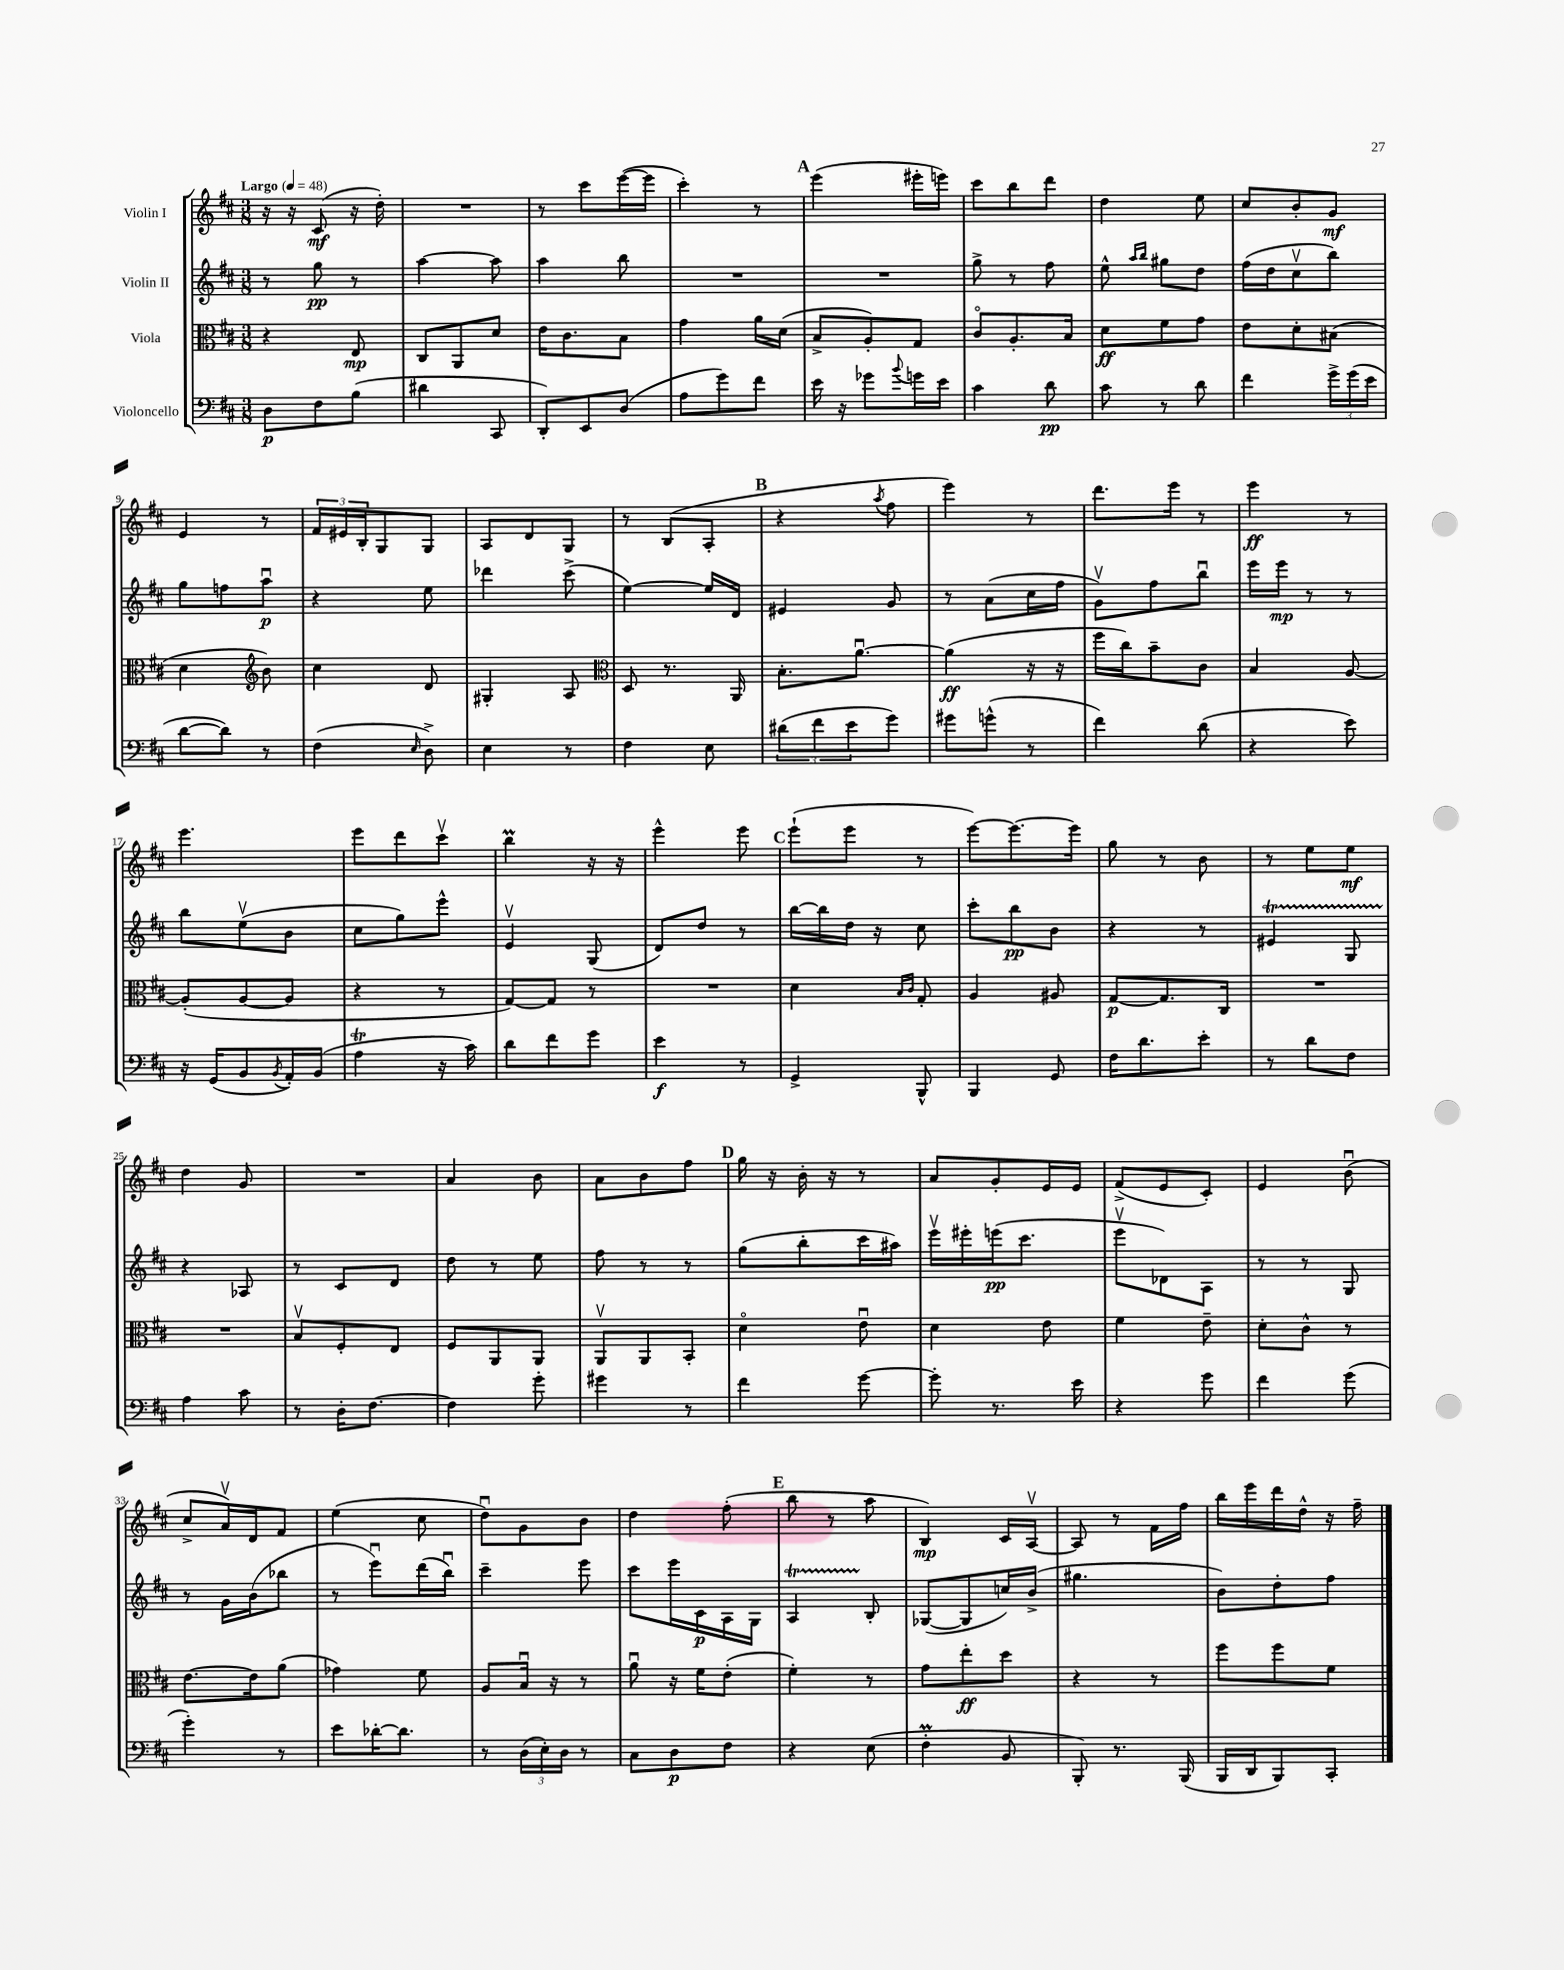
<<
\new StaffGroup <<
\new Staff = "s0" \with { instrumentName = "Violin I" } {
    \clef treble \key d \major \numericTimeSignature \time 3/8 \tempo "Largo" 4 = 48
    r16 r16 cis'8\mf( r16 d''16-.) |
    R4. |
    r8 cis'''8 e'''16~( e'''16 |
    cis'''4-.) r8 |
    \mark \markup { \bold "A" } e'''4( eis'''16-. e'''16) |
    cis'''8 b''8 d'''8 |
    d''4 e''8 |
    cis''8 b'8-. g'8\mf |
    e'4 r8 |
    \tuplet 3/2 { fis'16 eis'16 b16-. } g8 g8 |
    a8 d'8 g8 |
    r8 b8( a8-. |
    \mark \markup { \bold "B" } r4 \acciaccatura { a''8 } fis''8 |
    e'''4) r8 |
    d'''8. e'''16 r8 |
    e'''4\ff r8 |
    e'''4. |
    e'''8 d'''8 cis'''8\upbow |
    b''4\prall r16 r16 |
    e'''4-^ e'''8 |
    \mark \markup { \bold "C" } e'''8-!( e'''8 r8 |
    e'''8~) e'''8.~ e'''16 |
    g''8 r8 b'8 |
    r8 e''8 e''8\mf |
    d''4 g'8 |
    R4. |
    a'4 b'8 |
    a'8 b'8 fis''8 |
    \mark \markup { \bold "D" } g''16 r16 b'16-. r16 r8 |
    a'8 g'8-. e'16 e'16 |
    fis'8->( e'8 cis'8-.) |
    e'4 b'8\downbow( |
    cis''8-> a'16\upbow) d'16 fis'8 |
    e''4( cis''8 |
    d''8\downbow) g'8 b'8 |
    d''4 fis''8-.( |
    \mark \markup { \bold "E" } b''8 r8 a''8 |
    b4\mp) cis'16 a16~\upbow |
    a8 r8 fis'16 fis''16 |
    b''16 e'''16 d'''16 d''16-^ r16 fis''16-- \bar "|." |
}
\new Staff = "s1" \with { instrumentName = "Violin II" } {
    \clef treble \key d \major \numericTimeSignature \time 3/8
    r8 g''8\pp r8 |
    a''4~ a''8 |
    a''4 b''8 |
    R4. |
    \mark \markup { \bold "A" } R4. |
    g''8-> r8 fis''8 |
    e''8-^ \grace { a''16 b''16 } gis''8 d''8 |
    fis''16( d''16 cis''8\upbow b''8) |
    g''8 f''8 a''8\downbow\p |
    r4 e''8 |
    des'''4 cis'''8->( |
    e''4~) e''16 d'16 |
    \mark \markup { \bold "B" } eis'4 g'8 |
    r8 a'8( cis''16 fis''16 |
    g'8\upbow) fis''8 b''8\downbow |
    e'''16 e'''16\mp r8 r8 |
    b''8 e''8\upbow( b'8 |
    cis''8 g''8) e'''8-^ |
    e'4\upbow g8( |
    d'8) d''8 r8 |
    \mark \markup { \bold "C" } b''16~ b''16 d''16 r16 cis''8 |
    cis'''8-. b''8\pp b'8 |
    r4 r8 |
    eis'4\startTrillSpan g8 |
    r4\stopTrillSpan aes8 |
    r8 cis'8 d'8 |
    d''8 r8 e''8 |
    fis''8 r8 r8 |
    \mark \markup { \bold "D" } g''8( b''8-. cis'''16 ais''16) |
    e'''16\upbow eis'''16-. e'''16\pp( cis'''8. |
    e'''8\upbow des'8) a8 |
    r8 r8 g8 |
    r8 g'16 b'16( bes''8 |
    r8 e'''8\downbow) d'''16( b''16\downbow) |
    cis'''4-- e'''8 |
    cis'''8 e'''16 cis'16\p a16 g16 |
    \mark \markup { \bold "E" } a4\startTrillSpan b8-.\stopTrillSpan |
    ges8~( ges8 c''16) b'16->( |
    gis''4. |
    b'8) d''8-. fis''8 \bar "|." |
}
\new Staff = "s2" \with { instrumentName = "Viola" } {
    \clef alto \key d \major \numericTimeSignature \time 3/8
    r4 e8\mp |
    cis8 a,8 d'8 |
    e'16 cis'8. b8 |
    g'4 a'16 d'16( |
    \mark \markup { \bold "A" } b8-> a8-.) g8 |
    cis'8\flageolet a8.-. b16 |
    d'8\ff fis'8 g'8 |
    e'8 d'8-. bis8( |
    d'4 \clef treble b'8) |
    cis''4 d'8 |
    gis4-. a8 |
    \clef alto d8 r8. a,16 |
    \mark \markup { \bold "B" } b8.-. a'8.~\downbow |
    a'4\ff( r16 r16 |
    fis''16 cis''16) b'8-- cis'8 |
    b4 a8~ |
    a8-.( a8~ a8 |
    r4 r8 |
    g8~) g8 r8 |
    R4. |
    \mark \markup { \bold "C" } d'4 \grace { b16 cis'16 } g8-. |
    a4 ais8 |
    g8~\p g8. cis16 |
    R4. |
    R4. |
    b8\upbow fis8-. e8 |
    fis8 a,8 a,8 |
    a,8\upbow a,8 b,8-. |
    \mark \markup { \bold "D" } d'4\flageolet e'8\downbow |
    d'4 e'8 |
    fis'4 e'8-- |
    d'8-. cis'8-^ r8 |
    e'8.~ e'16 a'8( |
    ges'4) fis'8 |
    a8 b16\downbow r16 r8 |
    a'8\downbow r16 fis'16 e'8-.( |
    \mark \markup { \bold "E" } fis'4-.) r8 |
    g'8 e''8-.\ff d''8 |
    r4 r8 |
    fis''8 fis''8 fis'8 \bar "|." |
}
\new Staff = "s3" \with { instrumentName = "Violoncello" } {
    \clef bass \key d \major \numericTimeSignature \time 3/8
    d8\p fis8 b8( |
    dis'4 cis,8 |
    d,8-.) e,8 d8( |
    a8 g'8) fis'8 |
    \mark \markup { \bold "A" } e'16 r16 ges'8 \appoggiatura { b'8 } g'16 e'16 |
    cis'4 d'8\pp |
    cis'8 r8 d'8 |
    fis'4 \tuplet 3/2 { g'16-> g'16( e'16 } |
    d'8~ d'8) r8 |
    fis4( \grace { e16 } d8->) |
    e4 r8 |
    fis4 e8 |
    \mark \markup { \bold "B" } \tuplet 3/2 { dis'8( fis'8 e'8 } g'8) |
    gis'8 g'8-^( r8 |
    fis'4) d'8( |
    r4 e'8) |
    r16 g,16( b,8 \acciaccatura { b,8 } a,16-.) b,16( |
    a4\trill r16 cis'16) |
    d'8 fis'8 g'8 |
    e'4\f r8 |
    \mark \markup { \bold "C" } g,4-> b,,8-^ |
    b,,4 g,8 |
    fis16 d'8. e'8-. |
    r8 d'8 fis8 |
    a4 cis'8 |
    r8 d16-. fis8.~ |
    fis4 g'8-. |
    gis'4 r8 |
    \mark \markup { \bold "D" } fis'4 g'8~ |
    g'8-. r8. e'16 |
    r4 g'8 |
    fis'4 g'8( |
    g'4-.) r8 |
    e'8 des'16~-. des'8. |
    r8 \tuplet 3/2 { d16( e16-.) d16 } r8 |
    cis8 d8\p fis8 |
    \mark \markup { \bold "E" } r4 e8( |
    fis4-.\prall b,8 |
    b,,8-.) r8. b,,16( |
    b,,16 d,16 b,,8) cis,8-. \bar "|." |
}
>>
>>
